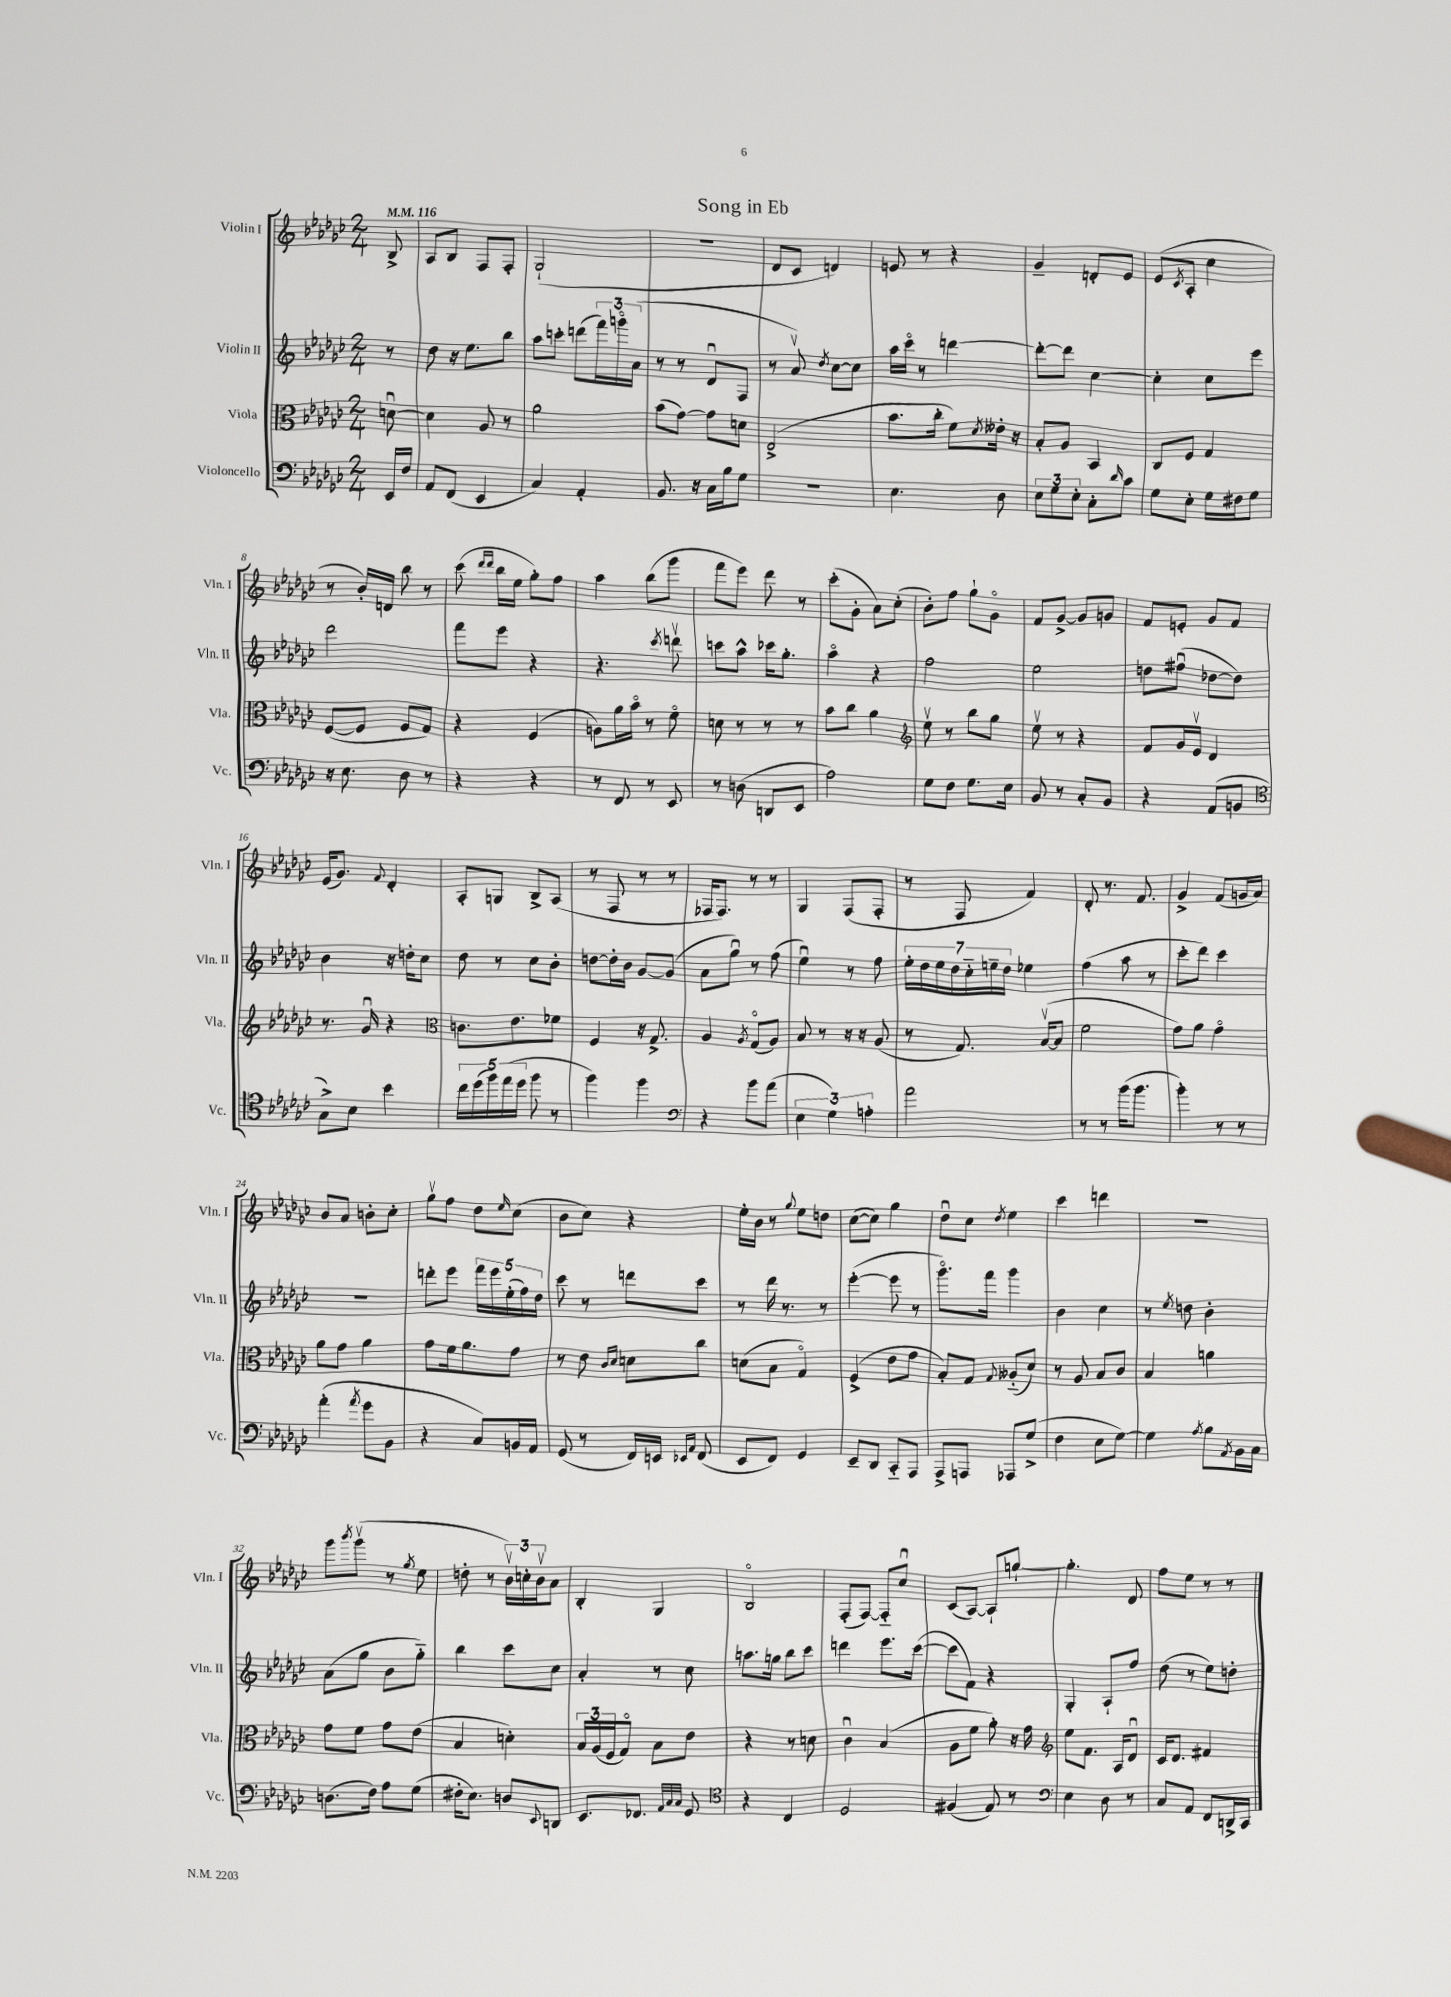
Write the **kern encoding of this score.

**kern	**kern	**kern	**kern
*staff4	*staff3	*staff2	*staff1
*clefF4	*clefC3	*clefG2	*clefG2
*k[b-e-a-d-g-c-]	*k[b-e-a-d-g-c-]	*k[b-e-a-d-g-c-]	*k[b-e-a-d-g-c-]
*M2/4	*M2/4	*M2/4	*M2/4
*MM116	*MM116	*MM116	*MM116
16EE-	[8du	8r	8B-^
16F	.	.	.
=	=	=	=
8AA-	4d]	8dd-	8A-
(8FF	.	16r	8B-
.	.	8.ee-	.
4EE-	8A-	.	8F
.	8r	8bb-	8F'
=	=	=	=
4C-)	2a-	8aa-	(2G-`
.	.	8ccc'	.
4AA-'	.	(8ddd	.
.	.	24fff)	.
.	.	24gggo	.
.	.	(24a-	.
=	=	=	=
8.BB-	(8b-	8r	2r
.	[8g-)	8r	.
16r	.	.	.
16C-	8g-]	8d-u	.
16B-	.	.	.
8G-	8d	8F	.
=	=	=	=
2r	(2E-^	8r	8d-
.	.	8a-v)	8c-
.	.	8qdd-	.
.	.	[8cc-	4d)
.	.	8cc-]	.
=	=	=	=
4.E-	8.b-	16aa-	8e
.	.	16ccc-o	.
.	.	8r	8r
.	16cc-'	.	.
.	8f)	[4ddd	4r
.	8qd-	.	.
8D-	16e--'	.	.
.	16r	.	.
=	=	=	=
12E-	8B-'	8ddd'_	4g-~
12G-	.	.	.
.	8A-	8ddd]	.
12E-'	.	.	.
8C-'	4BB-	[4cc-	8d'
16qqd-	.	.	.
8c-	.	.	8e-
=	=	=	=
8G-	8C-	4cc-']	(8e-
.	.	.	8qc-
8E-'	8F	.	8A-'
16G-	4G-	8cc-	4cc-
16F#	.	.	.
8G-	.	8eee-	.
=	=	=	=
16r	([8F	2ddd-	8r
8.E-	.	.	.
.	8F]	.	16b-')
.	.	.	16d
8D-	8F	.	8bb-
8r	8G-)	.	8r
=	=	=	=
4r	4r	8fff	(8ccc-
.	.	.	16qqddd-
.	.	.	16qqddd-
.	.	8eee-	16bb-
.	.	.	16ee-
4r	(4F	4r	8gg-')
.	.	.	8ff
=	=	=	=
8r	8A)	4.r	4aa-
8FF	16a-	.	.
.	16b-o	.	.
8r	8r	.	(8bb-
.	.	8qccc-	.
8EE-	8fo	8dddv	8ggg-
=	=	=	=
8r	8d	8ccc	8fff
(8D	8r	8aa-^^	8eee-)
8DD	8r	16ccc-	8ddd-
.	.	8.gg-'	.
8EE-	8r	.	8r
=	=	=	=
2A-)	8b-	4aa-o	(8ccc-'
.	8cc-	.	8g-'
.	4a-	4r	8a-)
.	.	.	(8cc-'
=	=	=	=
*	*clefG2	*	*
8G-	8ee-v	2ff	8b-')
8F	8r	.	8ff
8.G-	8bb-	.	8gg-`
.	8gg-	.	8g-o
16E-	.	.	.
=	=	=	=
8BB-	8ee-v	2ee-	8f
8r	8r	.	[8g-^
8C-'	4r	.	8g-]
8BB-	.	.	8g
=	=	=	=
4r	8f	8dd	8f
.	16g-	(8ff#u	8e'
.	16e-v	.	.
(8AA-	4d-	[8dd-	8g-
8BB	.	8dd-])	8f
=	=	=	=
*clefC4	*	*	*
8G-^)	8.r	4b-	(16e-
.	.	.	8.g-)
8B-	.	.	.
.	16g-u	.	.
.	.	.	8qqf
4b-	4r	16r	4d-'
.	.	16dd'	.
.	.	8cc-	.
=	=	=	=
*	*clefC3	*	*
20cc-	8.c	8dd-	8A-'
(20dd-	.	.	.
20ff)	.	.	.
.	.	8r	8G
(20ee-	.	.	.
.	8.e-	.	.
20dd-	.	.	.
8ff	.	8cc-	8B-^
8r	8f-	8b-'	(8A-
=	=	=	=
4ff)	4F	[8dd	8r
.	.	16dd']	8F
.	.	16b-	.
4ff	16r	[8g-	8r
.	8.G-^	.	.
.	.	(8g-]	8r
=	=	=	=
*clefF4	*	*	*
4r	4A-	8a-	16F-
.	.	.	8.F-)
.	.	8gg-u)	.
.	8qA-	.	.
8b-	(8G-o	8r	8r
(8a-	8A-)	(8ff	8r
=	=	=	=
6E-	8B-	4ee-u)	4G-
.	8r	.	.
6G-)	.	.	.
.	16r	8r	(8F
.	16r	.	.
6A'	.	.	.
.	(8A-	8ff	8F'
=	=	=	=
2a-	8r	28ee-'	8r
.	.	28dd-	.
.	.	28ee-	.
.	.	28dd-	.
.	8.G-)	.	8F
.	.	28cc-'~	.
.	.	28ee~	.
.	.	28dd-	.
.	.	4ee-	4f)
.	([16B-v	.	.
.	8B-]	.	.
=	=	=	=
8r	2f	(4ff	8d-'
8r	.	.	8.r
(16b-	.	8aa-	.
8.b-	.	.	8.f
.	.	8r	.
=	=	=	=
4b-')	8g-)	8ccc-'	4g-^
.	8a-	8ddd-)	.
8r	4g-o	4ccc-	(8f
8r	.	.	16g
.	.	.	16a-)
=	=	=	=
(4a-'	8a-	2r	8b-
.	8g-	.	8a-
8qa-	.	.	.
8g-	4a-	.	8b'
8BB-	.	.	8cc-'
=	=	=	=
4r	8g-	8ddd'	8gg-v
.	16f	8eee-	8ff
.	8.a-	.	.
8C-)	.	20fff	8dd-
.	.	20eee-	.
.	.	(20ee-'	.
.	.	.	16qqee-
16BB	8g-	.	(8cc-
.	.	20ff)	.
16AA-	.	.	.
.	.	20dd-	.
=	=	=	=
(8GG-	8r	8ccc-	8b-
8r	8e-	8r	8cc-)
.	16qqc-	.	.
.	16qqd-	.	.
16FF)	8d	8ddd	4r
16EE	.	.	.
16qqEE-	.	.	.
16qqAA-	.	.	.
(8FF	8cc-	8ccc-	.
=	=	=	=
8EE-	(8d	8r	16ee-'
.	.	.	16b-
8FF)	8B-	16ddd-	8r
.	.	8.r	.
.	.	.	8qqgg-
4GG-	4G-o)	.	8ee-
.	.	8r	8dd
=	=	=	=
8EE-~	(4F^	([4eee-'	([8cc-
8DD-	.	.	8cc-])
8CC-'~	8e-	8eee-]	4gg-
8AAA-	8g-	8r	.
=	=	=	=
8AAA-^	8B-')	8.ggg-o)	8dd-u
8AAA	8G-	.	8cc-
.	.	16fff	.
.	8qqG-	.	8qdd-
8AAA-	(8A--'~	4ggg-	4ee-
(8G-^	8d-)	.	.
=	=	=	=
4F	8r	4b-	4ccc-
.	8A-	.	.
8E-	8B-	4cc-	4ddd
[8G-)	8c-	.	.
=	=	=	=
4G-]	4B-	8r	2r
.	.	8qee-	.
.	.	8dd	.
8qA-	.	.	.
8B-	4a	4b-'	.
8qAA-	.	.	.
16BB-	.	.	.
16C-	.	.	.
=	=	=	=
(8.D	8g-	(8a-	8ggg-
.	.	.	8qbbb-
.	8f	8gg-	(8ggg-v
16F)	.	.	.
8A-	8g-	8b-	8r
.	.	.	8qgg-
(8G-	(8e-	8gg-'~)	8ee-
=	=	=	=
16F#'	4B-	4bb-	8dd'
8.E-)	.	.	.
.	.	.	8r
8D	4d')	8ccc-	24b-v)
.	.	.	24cc'
.	.	.	24b-v
8qqEE-	.	.	.
8DD	.	8cc-	8a-
=	=	=	=
8.EE-	24B-	4a-'	4B-'
.	(24A-	.	.
.	24F	.	.
.	8G-o)	.	.
8.FF-	.	.	.
.	8B-	8r	4G-
32qqAA-	.	.	.
32qqC-	.	.	.
32qqC-	.	.	.
8GG-	8e-	8cc-	.
=	=	=	=
*clefC4	*	*	*
4r	4r	8.aa	2B-o
.	.	16gg	.
4C-	8r	8bb-	.
.	8d	8ccc-	.
=	=	=	=
2D-	4c-u	4ddd	(8F'
.	.	.	[8F)
.	(4B-	8.eee-	8F'~]
.	.	.	8cc-u
.	.	([16ccc-	.
=	=	=	=
(4F#	8A-	8ccc-]	(8c-
.	8f	8f)	[8A-)
8E-)	8a-')	4r	8A-`]
8r	16r	.	[8gg`
.	16g-	.	.
=	=	=	=
*clefF4	*clefG2	*	*
4E-	8ee-	4G-'	4.gg']
.	8.f	.	.
8D-	.	8A-`	.
.	16A-	.	.
8r	8d-u	8ff	8d-
=	=	=	=
8C-	16c-	(8dd-	8ff
.	8.d-	.	.
8AA-	.	8r	8ee-
8FF	4f#	8ee-)	8r
16DD^	.	8dd'	8r
16CC-	.	.	.
==	==	==	==
*-	*-	*-	*-
